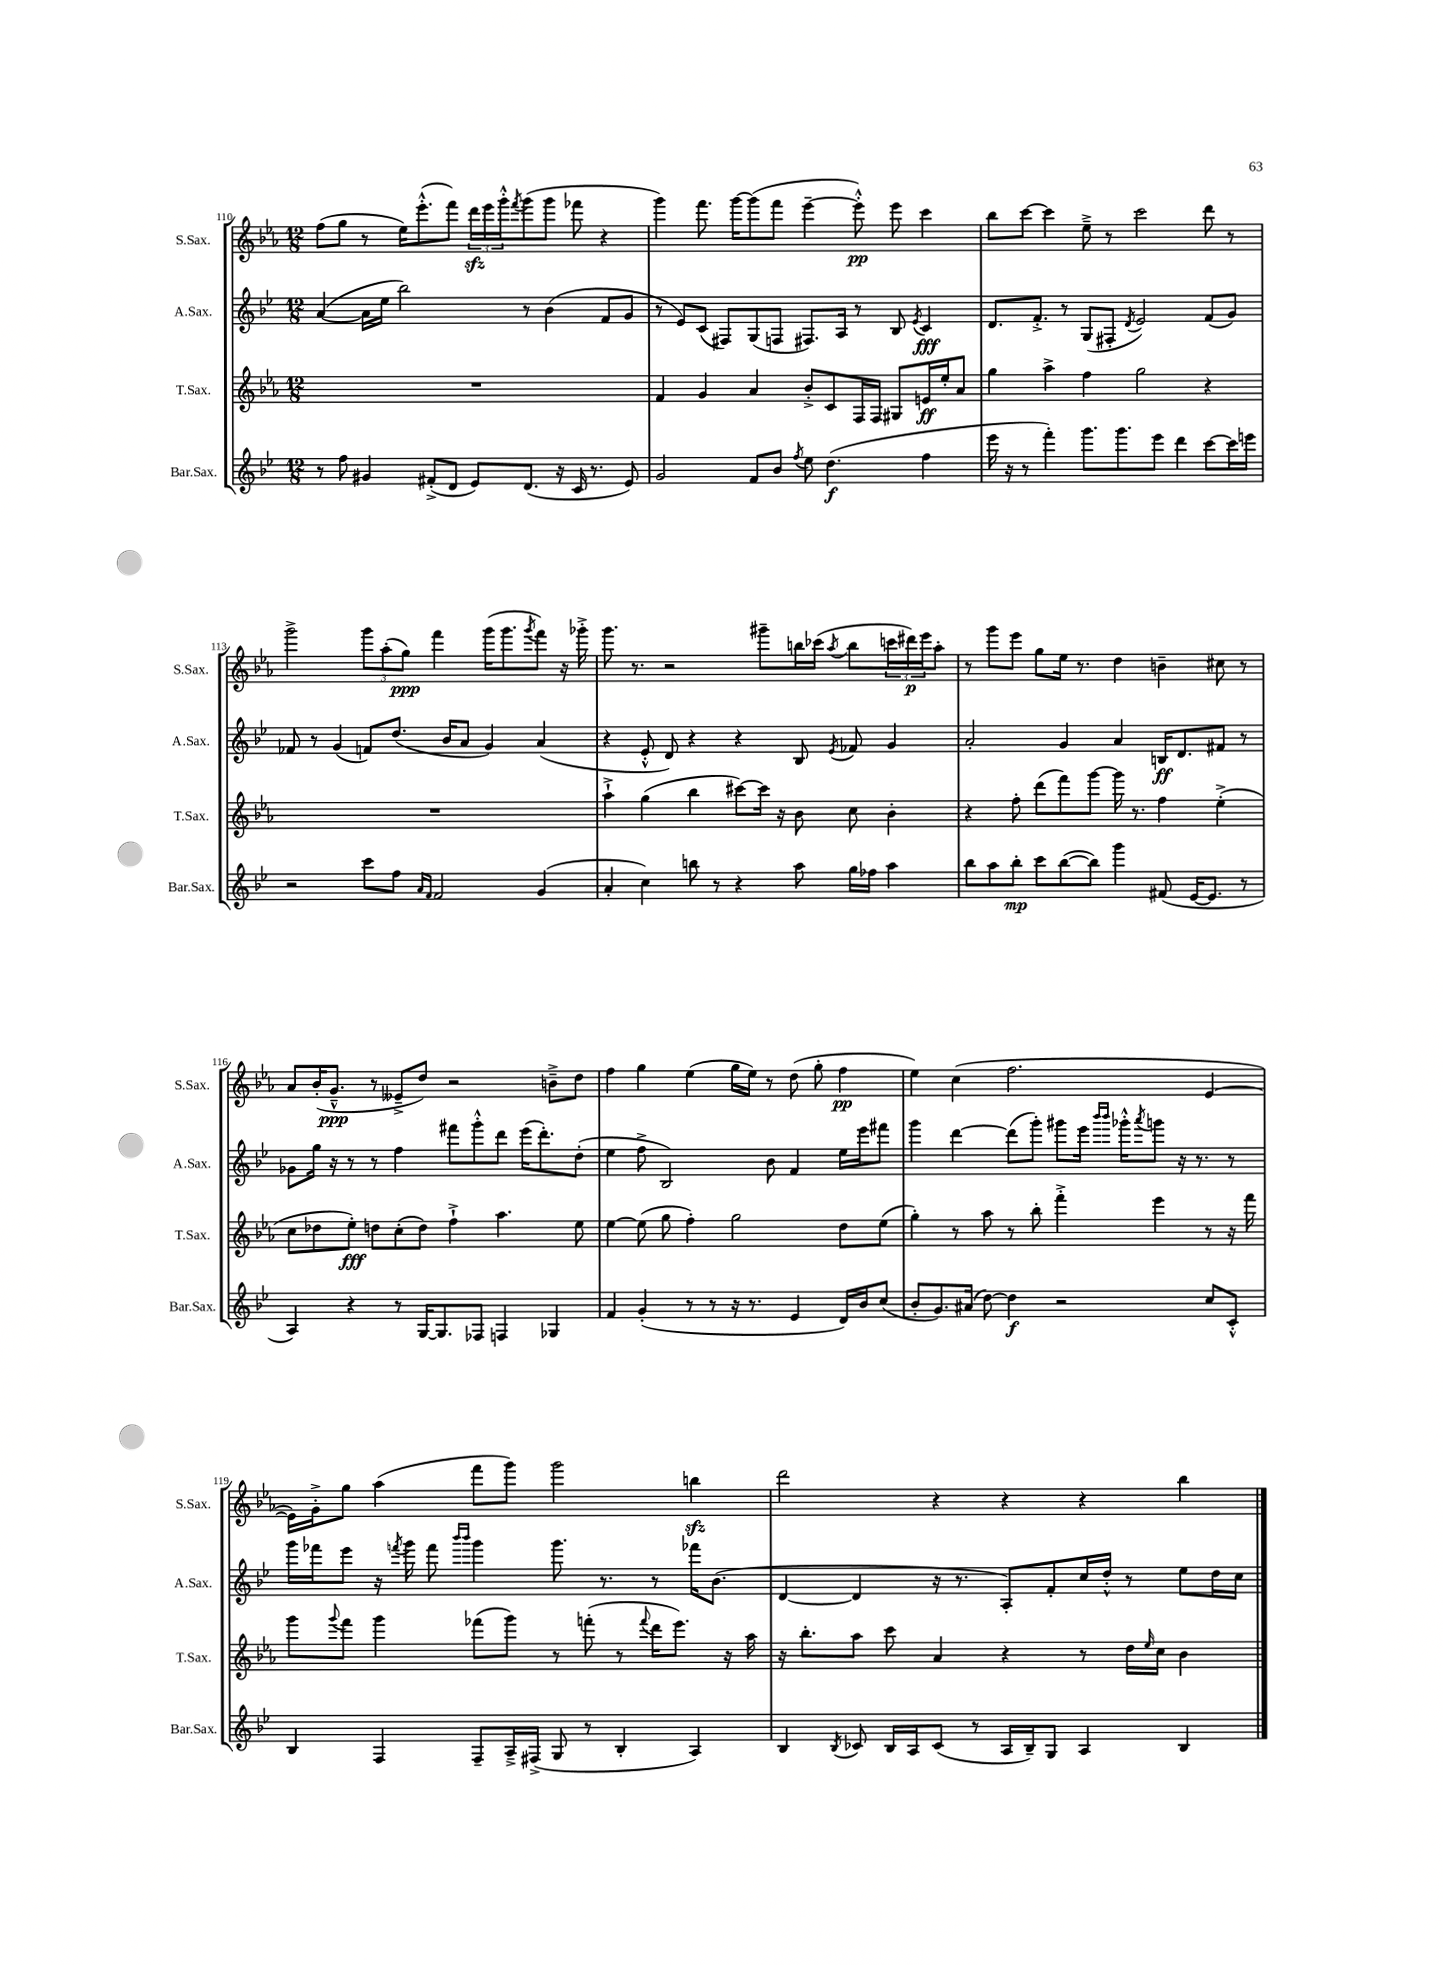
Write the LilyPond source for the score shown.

<<
\new StaffGroup <<
\new Staff = "s0" \with { instrumentName = "S.Sax." shortInstrumentName = "S.Sax." } {
    \clef treble \key ees \major \numericTimeSignature \time 12/8
    f''8( g''8 r8 ees''16) ees'''8.-.-^( f'''8) \tuplet 3/2 { d'''16\sfz ees'''16 g'''16-.-^ } \acciaccatura { f'''8 } g'''8( g'''8 fes'''8 r4 |
    g'''4) f'''8. g'''16~ g'''8( f'''8 ees'''4~-- ees'''8-.-^\pp) ees'''8 c'''4 |
    bes''8 c'''8~ c'''4 ees''8---> r8 c'''2 d'''8 r8 |
    g'''2-> \tuplet 3/2 { g'''8 aes''8-.( g''8\ppp) } f'''4 g'''16( g'''8. \acciaccatura { g'''8 } f'''8) r16 ges'''16-.-> |
    g'''8. r8. r2 gis'''8-- b''16 ces'''16( \acciaccatura { aes''8 } b''8 \tuplet 3/2 { c'''16 dis'''16\p) ees'''16 } aes''8-. |
    r8 g'''8 ees'''8 g''8 ees''16 r8. d''4 b'4-- cis''8 r8 |
    aes'8 bes'16-.( g'8.---^\ppp r8 eeses'8---> d''8) r2 b'8---> d''8 |
    f''4 g''4 ees''4( g''16 ees''16) r8 d''8( g''8-. f''4\pp |
    ees''4) c''4( f''2. ees'4~ |
    ees'16) g'16-.-> g''8 aes''4( f'''8 g'''8) g'''2 b''4\sfz |
    d'''2 r4 r4 r4 bes''4 \bar "|." |
}
\new Staff = "s1" \with { instrumentName = "A.Sax." shortInstrumentName = "A.Sax." } {
    \clef treble \key bes \major \numericTimeSignature \time 12/8
    a'4~( a'16 ees''16 bes''2) r8 bes'4( f'8 g'8 |
    r8 ees'8) c'8( fis8) g8( f8 fis8.) a16 r8 bes8 \acciaccatura { ees'8 } c'4\fff |
    d'8. f'8.-.-> r8 g8( fis8-. \acciaccatura { d'8 } ees'2) f'8( g'8) |
    fes'8 r8 g'4( f'8) d''8.( bes'16 a'8 g'4) a'4( |
    r4 ees'8-.-^ d'8) r4 r4 bes8 \acciaccatura { ees'8 } fes'8 g'4 |
    a'2-. g'4 a'4 b16\ff d'8. fis'8 r8 |
    ges'8 g''16 r16 r8 r8 f''4 fis'''8 g'''8-.-^ d'''8 ees'''16( d'''8.-.) d''8-.( |
    ees''4 f''8-> bes2) bes'8 f'4 ees''16 ees'''16 fis'''8 |
    g'''4 d'''4~ d'''8( g'''8-.) gis'''8 ees'''16 \grace { bes'''16 bes'''16 } ges'''16-.-^ \acciaccatura { a'''8 } g'''8 r16 r8. r8 |
    g'''16 fes'''16 ees'''8 r16 \acciaccatura { f'''8 } g'''16 f'''8 \grace { bes'''16 bes'''16 } g'''4 g'''8. r8. r8 fes'''16 bes'8.( |
    d'4~ d'4 r16 r8. a8-.) f'8-. c''16 d''16-.-^ r8 ees''8 d''16 c''16 \bar "|." |
}
\new Staff = "s2" \with { instrumentName = "T.Sax." shortInstrumentName = "T.Sax." } {
    \clef treble \key ees \major \numericTimeSignature \time 12/8
    R1. |
    f'4 g'4 aes'4 bes'8-.-> c'8 f16 f16 gis8 e'16\ff ees''16-. aes'8 |
    g''4 aes''4-> f''4 g''2 r4 |
    R1. |
    aes''4-!-> g''4( bes''4 cis'''8~) cis'''16 r16 bes'8 c''8 bes'4-. |
    r4 f''8-. d'''8( f'''8) g'''8~ g'''16 r8. f''4 ees''4-.->( |
    c''8 des''8 ees''8-.\fff) d''8 c''8-.( d''8) f''4-!-> aes''4. ees''8 |
    ees''4~ ees''8( g''8 f''4-.) g''2 d''8 ees''8( |
    g''4-.) r8 aes''8 r8 bes''8-. f'''4-.-> ees'''4 r8 r16 f'''16 |
    g'''8 \appoggiatura { g'''8 } f'''8 g'''4 fes'''8( g'''8) r8 f'''8-.( r8 \appoggiatura { f'''8 } d'''16 ees'''8.) r16 aes''16 |
    r16 bes''8.-. aes''8 c'''8 aes'4 r4 r8 d''16 \grace { ees''16 } c''16 bes'4 \bar "|." |
}
\new Staff = "s3" \with { instrumentName = "Bar.Sax." shortInstrumentName = "Bar.Sax." } {
    \clef treble \key bes \major \numericTimeSignature \time 12/8
    r8 f''8 gis'4 fis'8-.->( d'8 ees'8) d'8.( r16 c'16 r8. ees'8) |
    g'2 f'8 bes'8 \acciaccatura { f''8 } ees''8 d''4.\f( f''4 |
    ees'''16 r16 r8 f'''4-.) g'''8. g'''8. ees'''8 d'''4 c'''8~ c'''16 e'''16 |
    r2 c'''8 f''8 \grace { a'16 f'16 } f'2 g'4( |
    a'4-. c''4) b''8 r8 r4 a''8 g''16 fes''16 a''4 |
    bes''8 a''8 bes''8-.\mp c'''8 bes''8~( bes''8) g'''4 fis'8( ees'16~ ees'8. r8 |
    a4) r4 r8 g16~ g8. fes8 f4 ges4 |
    f'4 g'4-.( r8 r8 r16 r8. ees'4 d'16) bes'16 c''8( |
    bes'8-. g'8.) ais'16( d''8~) d''4\f r2 c''8 c'8-.-^ |
    bes4 f4 f8-- a16---> fis16->( g8 r8 bes4-. a4) |
    bes4 \acciaccatura { bes8 } ces'8 bes16 a16 ces'8( r8 a16 bes16--) g8 a4 bes4 \bar "|." |
}
>>
>>
\layout { \context { \Score currentBarNumber = #110 } }
